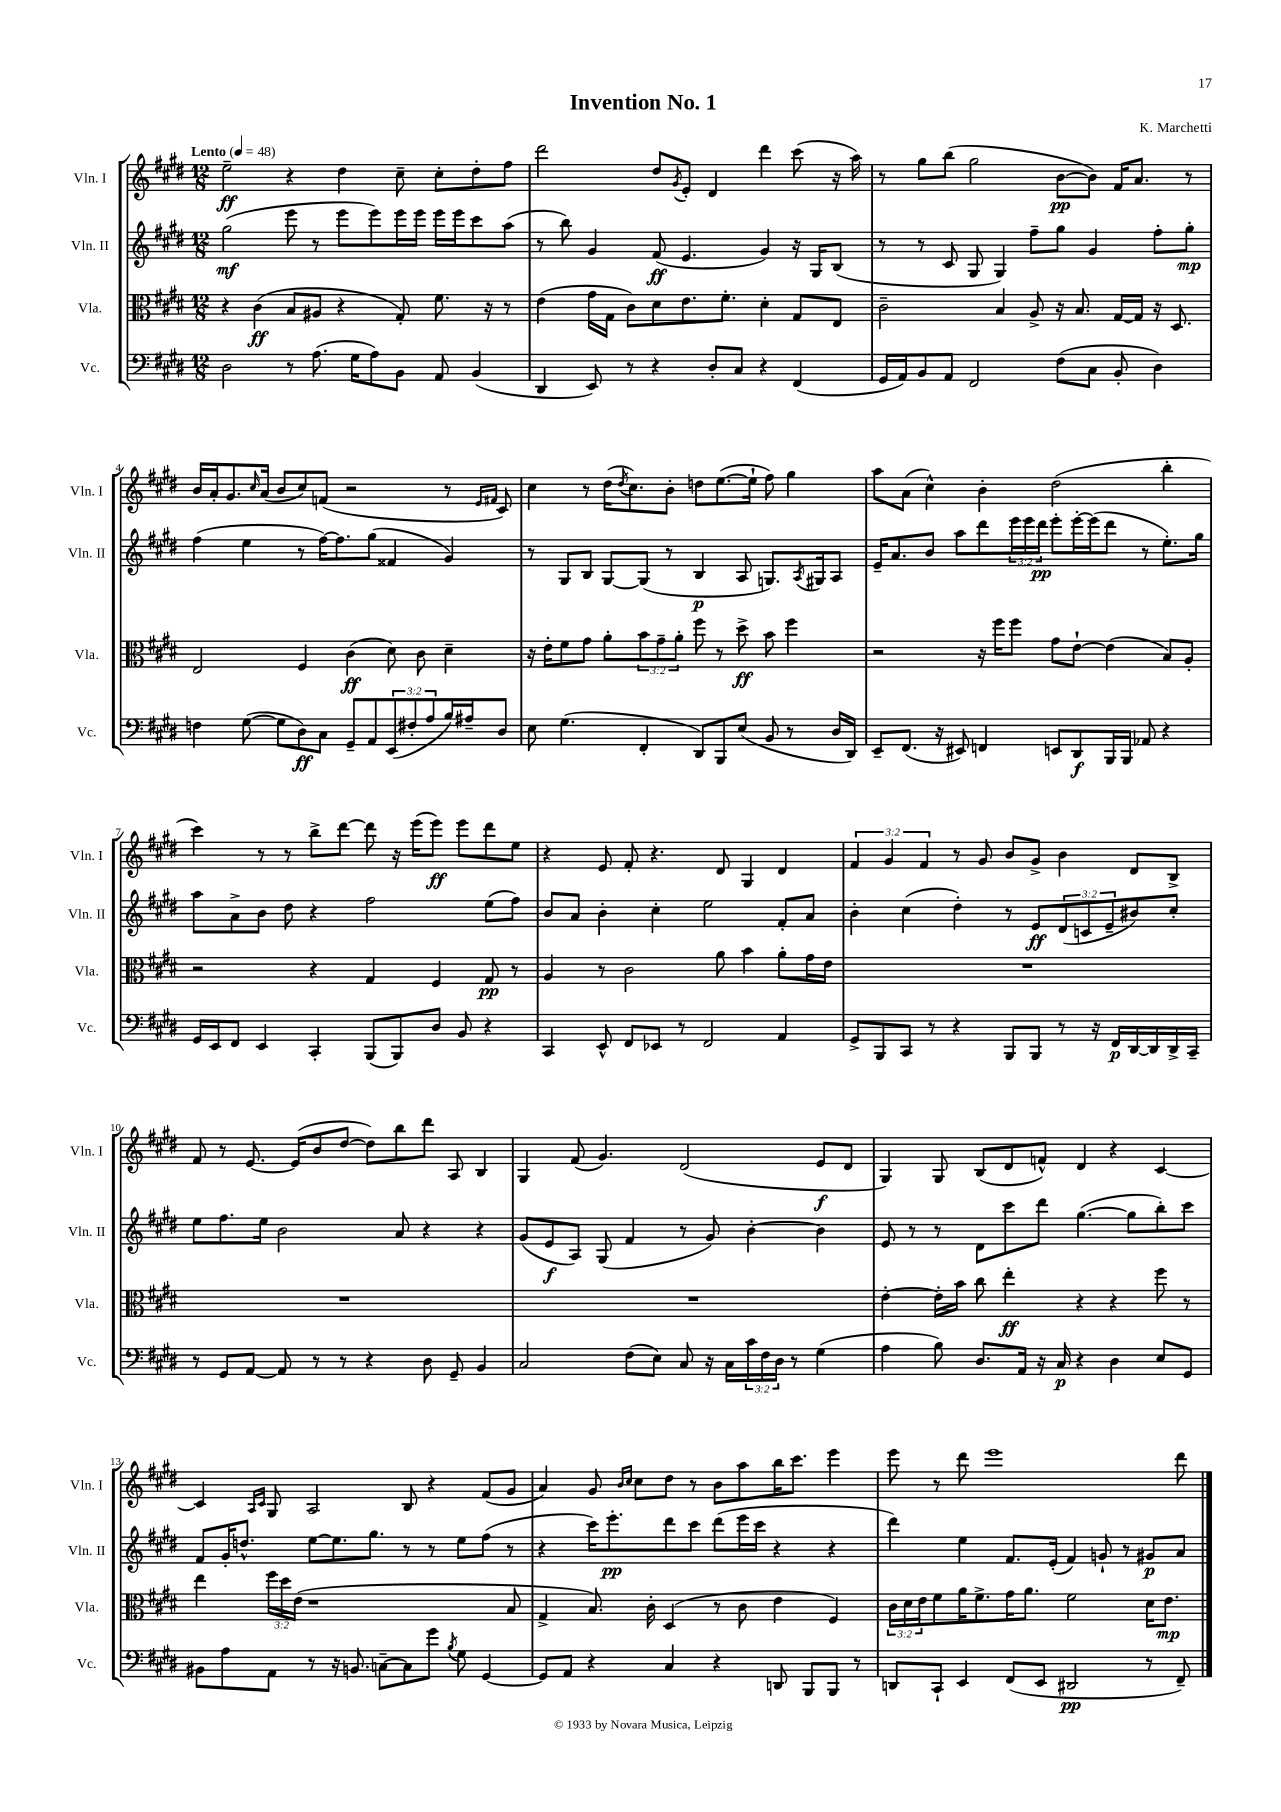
\header { title = "Invention No. 1" composer = "K. Marchetti" }
<<
\new StaffGroup <<
\new Staff = "s0" \with { instrumentName = "Vln. I" shortInstrumentName = "Vln. I" } {
    \clef treble \key e \major \numericTimeSignature \time 12/8 \override Staff.TupletNumber.text = #tuplet-number::calc-fraction-text \tempo "Lento" 4 = 48
    e''2--\ff r4 dis''4 cis''8-- cis''8-. dis''8-. fis''8 |
    dis'''2 dis''8 \acciaccatura { gis'8 } e'8-. dis'4 dis'''4 cis'''8( r16 a''16) |
    r8 gis''8 b''8( gis''2 b'8~\pp b'8) fis'16 a'8. r8 |
    b'16 a'16-. gis'8. \grace { cis''16 } a'16( b'8 cis''8) f'8( r2 r8 \grace { e'16 fis'16 } cis'8) |
    cis''4 r8 dis''16( \acciaccatura { dis''8 } cis''8.) b'8-. d''8 e''8.~( e''16-! fis''8) gis''4 |
    a''8 a'8( cis''4-^) b'4-. dis''2( b''4-. |
    cis'''4) r8 r8 b''8-> dis'''8~ dis'''8 r16 e'''16( e'''8\ff) e'''8 dis'''8 e''8 |
    r4 e'8 fis'8-. r4. dis'8 gis4 dis'4 |
    \tuplet 3/2 { fis'4 gis'4 fis'4 } r8 gis'8 b'8 gis'8-> b'4 dis'8 b8-> |
    fis'8 r8 e'8.~ e'16( b'8 dis''8~ dis''8) b''8 dis'''8 a8 b4 |
    gis4 fis'8( gis'4.) dis'2( e'8\f dis'8 |
    gis4) gis8 b8( dis'8 f'8-^) dis'4 r4 cis'4~ |
    cis'4 \grace { a16 cis'16 } gis8 a2 b8 r4 fis'8( gis'8 |
    a'4) gis'8 \grace { b'16 cis''16 } cis''8 dis''8 r8 b'8 a''8 b''16 cis'''8. e'''4 |
    e'''8 r8 dis'''8 e'''1 dis'''8 \bar "|." |
}
\new Staff = "s1" \with { instrumentName = "Vln. II" shortInstrumentName = "Vln. II" } {
    \clef treble \key e \major \numericTimeSignature \time 12/8 \override Staff.TupletNumber.text = #tuplet-number::calc-fraction-text
    gis''2\mf( e'''8 r8 e'''8 e'''8) e'''16 e'''16 e'''16 e'''16 cis'''8 a''8( |
    r8 b''8) gis'4 fis'8\ff( e'4. gis'4) r16 gis16 b8( |
    r8 r8 cis'8 gis8 gis4) fis''8-- gis''8 gis'4 fis''8-. gis''8-.\mp |
    fis''4( e''4 r8 fis''16~) fis''8. gis''8( fisis'4 gis'4) |
    r8 gis8 b8 gis8~ gis8( r8 b4\p a8 g8.) \acciaccatura { a8 } gis16 a8 |
    e'16-- a'8. b'8 a''8 dis'''8 \tuplet 3/2 { e'''16 e'''16 dis'''16\pp } e'''8-. e'''16~-. e'''16( dis'''8 r8 e''8.-.) gis''16 |
    a''8 a'8-> b'8 dis''8 r4 fis''2 e''8( fis''8) |
    b'8 a'8 b'4-. cis''4-. e''2 fis'8-. a'8 |
    b'4-. cis''4( dis''4-.) r8 e'8\ff \tuplet 3/2 { dis'8( c'8 e'8-- } bis'8) cis''8-. |
    e''8 fis''8. e''16 b'2 a'8 r4 r4 |
    gis'8( e'8\f a8) gis8( fis'4 r8 gis'8) b'4~-. b'4 |
    e'8 r8 r8 dis'8 cis'''8 dis'''8 gis''4.~( gis''8 b''8-.) cis'''8 |
    fis'8 gis'16-. d''8.-^ e''8~ e''8. gis''8. r8 r8 e''8 fis''8( r8 |
    r4 cis'''16) e'''8.-.\pp dis'''8 cis'''8 dis'''8( e'''16 cis'''16 r4 r4 |
    dis'''4) e''4 fis'8. e'16-.( fis'4) g'8-! r8 gis'8\p a'8 \bar "|." |
}
\new Staff = "s2" \with { instrumentName = "Vla." shortInstrumentName = "Vla." } {
    \clef alto \key e \major \numericTimeSignature \time 12/8 \override Staff.TupletNumber.text = #tuplet-number::calc-fraction-text
    r4 cis'4\ff( b8 ais8 r4 gis8-.) fis'8. r16 r8 |
    e'4( gis'16 gis16 cis'8) dis'8 e'8. fis'8.-. dis'4-. gis8 e8 |
    cis'2-- b4 a8-> r16 b8. gis16~ gis16 r16 dis8. |
    e2 fis4 cis'4\ff( dis'8) cis'8 dis'4-- |
    r16 e'16-. fis'8 gis'8 a'8-. \tuplet 3/2 { b'8 gis'8-- a'8-. } fis''8 r8 dis''8->\ff b'8 fis''4 |
    r2 r16 fis''16 fis''8 gis'8 e'8~-! e'4( b8) a8-. |
    r2 r4 gis4 fis4 gis8\pp r8 |
    a4 r8 cis'2 a'8 b'4 a'8-. gis'16 e'16 |
    R1. |
    R1. |
    R1. |
    e'4~-. e'16-. b'16 cis''8 e''4-.\ff r4 r4 fis''8 r8 |
    e''4 \tuplet 3/2 { fis''16 dis''16 e'16( } r1 b8 |
    gis4-> b8.) cis'16-. dis4( r8 cis'8 e'4 fis4) |
    \tuplet 3/2 { cis'16 dis'16 e'16 } fis'8 a'16 fis'8.-> gis'16 a'8. fis'2 dis'16 e'8.\mp \bar "|." |
}
\new Staff = "s3" \with { instrumentName = "Vc." shortInstrumentName = "Vc." } {
    \clef bass \key e \major \numericTimeSignature \time 12/8 \override Staff.TupletNumber.text = #tuplet-number::calc-fraction-text
    dis2 r8 a8.( gis16 a8) b,8 a,8 b,4( |
    dis,4 e,8) r8 r4 dis8-. cis8 r4 fis,4( |
    gis,16 a,16) b,8 a,8 fis,2 fis8( cis8 b,8-. dis4) |
    f4 gis8~( gis8 dis8\ff) cis8 gis,8-- a,8 \tuplet 3/2 { e,8( fis8-. a8 } b16) ais16-- dis8 |
    e8 gis4.( fis,4-. dis,8) b,,8 e8( b,8 r8 dis16 dis,16) |
    e,8-- fis,8.( r16 eis,8) f,4 e,8 dis,8\f b,,16 b,,16 aes,8 r4 |
    gis,16 e,16 fis,8 e,4 cis,4-. b,,8( b,,8) dis8 b,8 r4 |
    cis,4 e,8-^ fis,8 ees,8 r8 fis,2 a,4 |
    gis,8-> b,,8 cis,8 r8 r4 b,,8 b,,8 r8 r16 fis,16\p dis,16~ dis,16 dis,16-> cis,16-- |
    r8 gis,8 a,8~ a,8 r8 r8 r4 dis8 gis,8-- b,4 |
    cis2 fis8( e8) cis8 r16 cis16 \tuplet 3/2 { cis'16 fis16 dis16 } r8 gis4( |
    a4 b8) dis8. a,16 r16 cis16\p r4 dis4 e8 gis,8 |
    bis,8 a8 a,8 r8 r16 b,8. c8~-- c8 gis'8 \acciaccatura { b8 } gis8 gis,4~ |
    gis,8 a,8 r4 cis4 r4 d,8 b,,8 b,,8 r8 |
    d,8 cis,8-! e,4 fis,8( e,8 dis,2\pp r8 fis,8--) \bar "|." |
}
>>
>>
